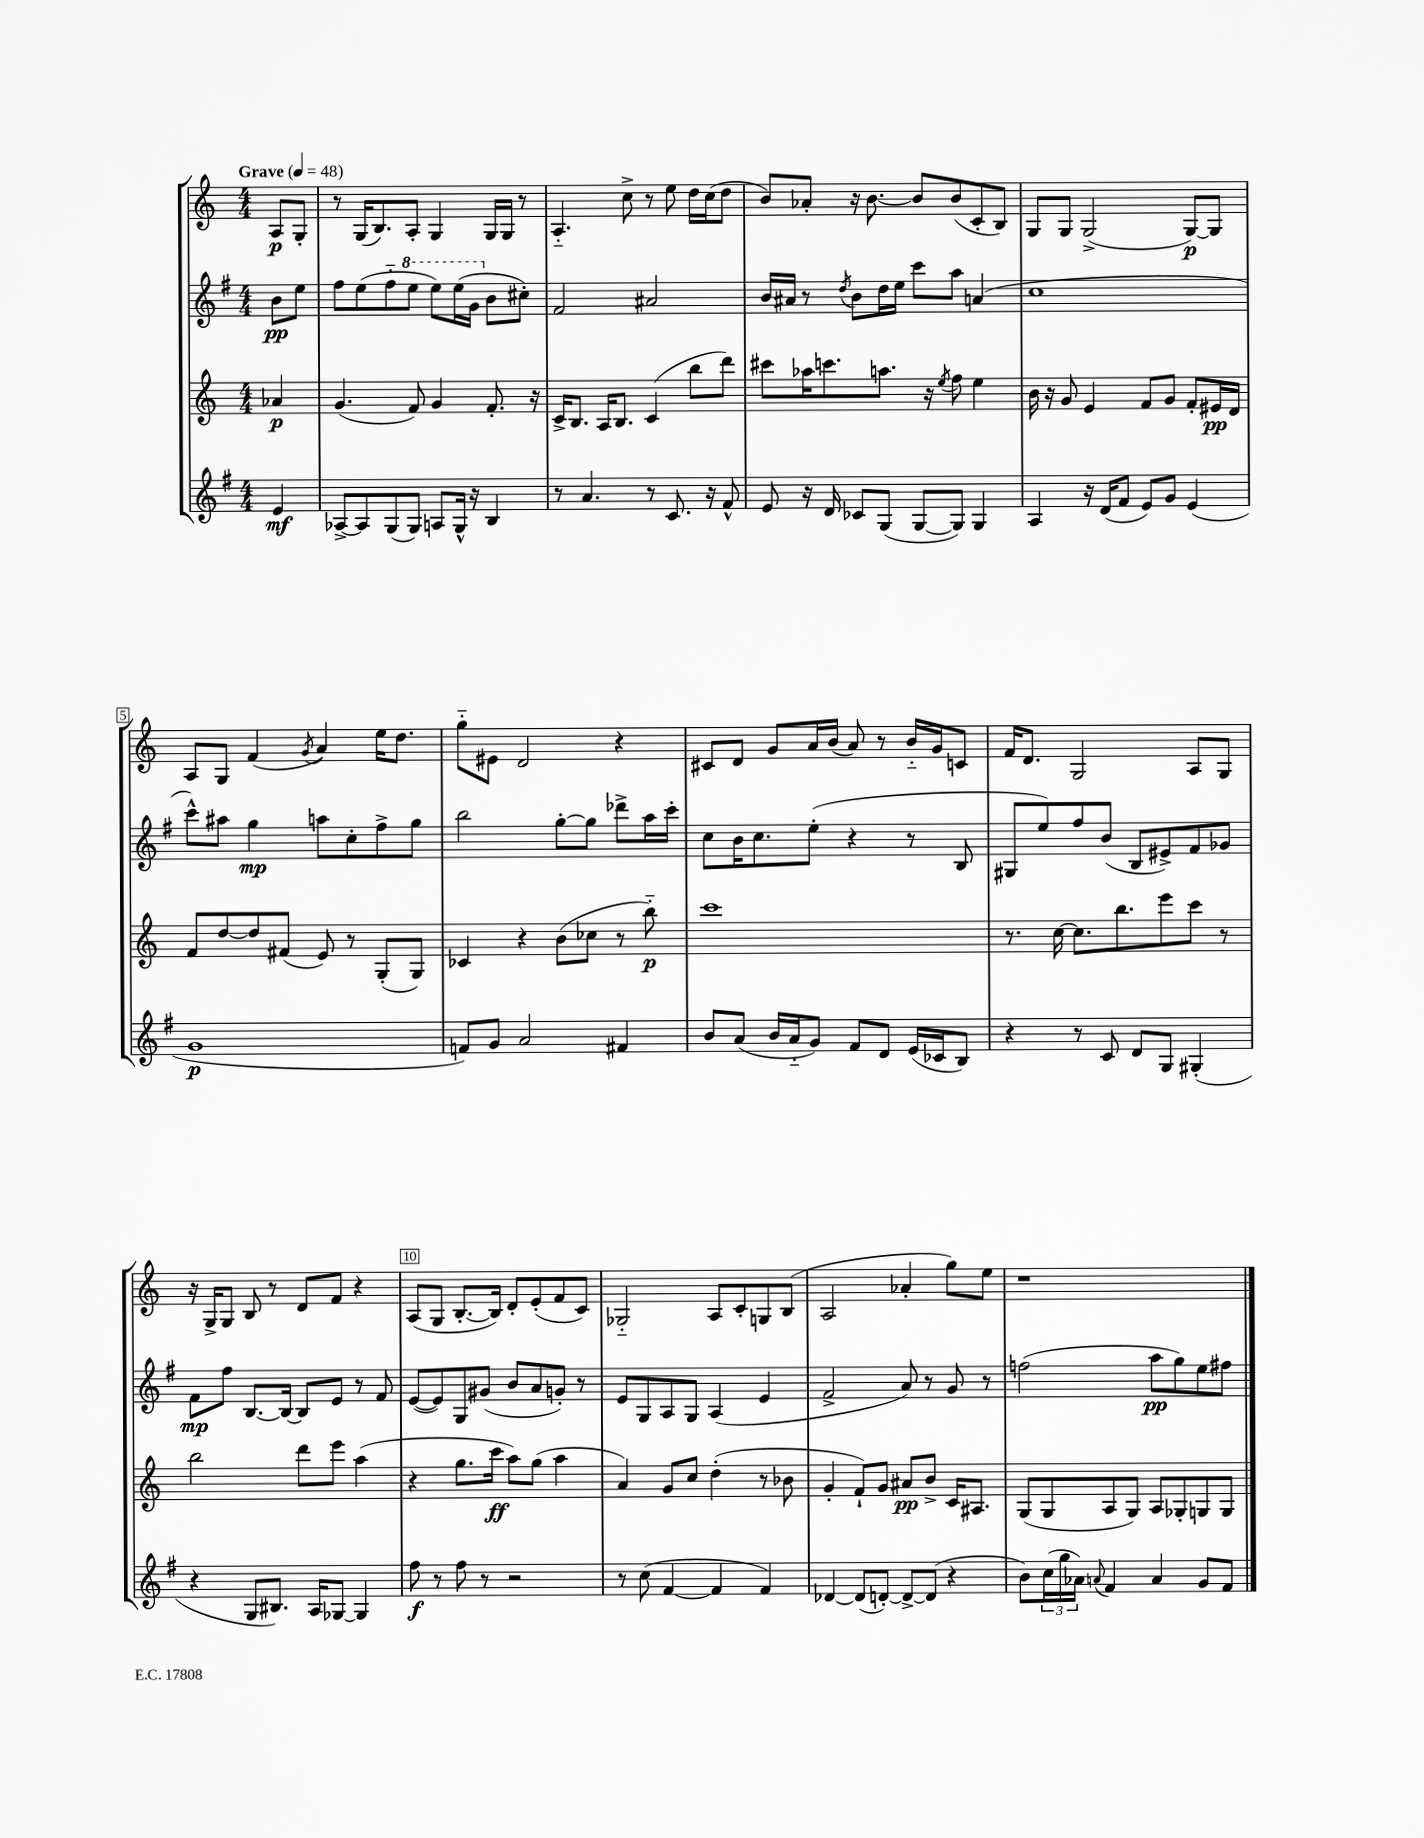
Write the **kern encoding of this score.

**kern	**kern	**kern	**kern
*staff4	*staff3	*staff2	*staff1
*clefG2	*clefG2	*clefG2	*clefG2
*k[f#]	*k[]	*k[f#]	*k[]
*M4/4	*M4/4	*M4/4	*M4/4
*MM48	*MM48	*MM48	*MM48
4e	4a-	8b	8A
.	.	8ee	8G'
=	=	=	=
[8A-^	(4.g	8ff#	8r
8A-]	.	(8ee	(16G
.	.	.	8.B)
(8G	.	8ff#'~	.
8G)	8f)	8eee	8A'
8A	4g	8eee)	4G
16G^^	.	(16eee	.
16r	.	16gg	.
4B	8.f'	8b	16G
.	.	.	16G
.	.	8cc#')	8r
.	16r	.	.
=	=	=	=
8r	16c^	2f#	4.A'~
.	8.B	.	.
4.a	.	.	.
.	16A	.	.
.	8.B	.	.
.	.	.	8cc^
8r	(4c	2a#	8r
8.c	.	.	8ee
.	8bb	.	16dd
16r	.	.	(16cc
8f#^^	8ddd)	.	8dd
=	=	=	=
8e	8ccc#	16b	8b)
.	.	16a#	.
16r	16aa-	8r	8a-'
16d	8.ccc	.	.
.	.	8qdd	.
8c-	.	8b	16r
.	.	.	[8.b
(8G	8.aa	16dd	.
.	.	16ee	.
[8G	.	8ccc	8b]
.	16r	.	.
.	8qee	.	.
8G])	8ff	8aa	(8b
4G	4ee	(4a	8c'
.	.	.	8B)
=	=	=	=
4A	16b	1cc	8G
.	16r	.	.
.	8g	.	8G
16r	4e	.	(2G^
(16d	.	.	.
8f#	.	.	.
8e)	8f	.	.
8g	8g	.	.
(4e	8f'	.	[8G)
.	16e#	.	8G]
.	16d	.	.
=	=	=	=
1g	8f	8ccc^^)	8A
.	[8dd	8aa#	8G
.	8dd]	4gg	(4f
.	(8f#	.	.
.	.	.	8qg
.	8e)	8aa	4a)
.	8r	8cc'	.
.	(8G'	8ff#^	16ee
.	.	.	8.dd
.	8G)	8gg	.
=	=	=	=
8f)	4c-	2bb	8gg'~
8g	.	.	8e#
2a	4r	.	2d
.	(8b	[8gg'	.
.	8cc-	8gg]	.
4f#	8r	8ddd-^	4r
.	8bb'~)	16aa	.
.	.	16ccc'	.
=	=	=	=
8b	1ccc	8cc	8c#
(8a	.	16b	8d
.	.	8.cc	.
16b	.	.	8g
16a'~	.	.	.
8g)	.	(8ee'	16a
.	.	.	(16b
8f#	.	4r	8a)
8d	.	.	8r
(16e	.	8r	16b'~
16c-	.	.	16g
8B)	.	8B	8c
=	=	=	=
4r	8.r	8G#	16f
.	.	.	8.d
.	.	8ee)	.
.	[16cc	.	.
8r	8.cc]	8ff#	2G
8c	.	(8b	.
.	8.bb	.	.
8d	.	8B	.
8G	8eee	8e#^)	.
(4G#'	8ccc	8f#	8A
.	8r	8g-	8G
=	=	=	=
4r	2bb	8f#	16r
.	.	.	16G^
.	.	8ff#	8G
8G	.	[8.B	8B
8.B#)	.	.	8r
.	.	16B_	.
.	8ddd	8B]	8d
16A	.	.	.
[8G-	8eee	8e	8f
4G-]	(4aa	8r	4r
.	.	8f#	.
=	=	=	=
8ff#	4r	([8e	(8A
8r	.	8e])	8G
8ff#	8.gg	8G	[8.B'
8r	.	(8g#	.
.	16ccc	.	16B])
2r	8aa)	8b	8d'
.	(8gg	8a	(8e'
.	4aa	8g')	8f
.	.	8r	8c)
=	=	=	=
8r	4a)	8e	2G-'~
(8cc	.	8G	.
[4f#	8g	8A	.
.	8cc	8G	.
4f#]	(4dd'	(4A	8A
.	.	.	8c'
4f#)	8r	4e	8G
.	8b-	.	(8B
=	=	=	=
[4d-	4g'	2f#^	2A
(8d-]	8f`)	.	.
[8d')	8g	.	.
8d^_	8a#	8a)	4a-'
(8d]	8b^	8r	.
4r	16c	8g	8gg)
.	8.A#	.	.
.	.	8r	8ee
=	=	=	=
8b)	(8G	(2ff	1r
(24cc	8G	.	.
24gg	.	.	.
24a-)	.	.	.
8qqa	.	.	.
4f#	8A	.	.
.	8G)	.	.
4a	8A	8aa	.
.	8G-'	8gg)	.
8g	8G	8ee	.
8f#	8G	8ff#	.
==	==	==	==
*-	*-	*-	*-
